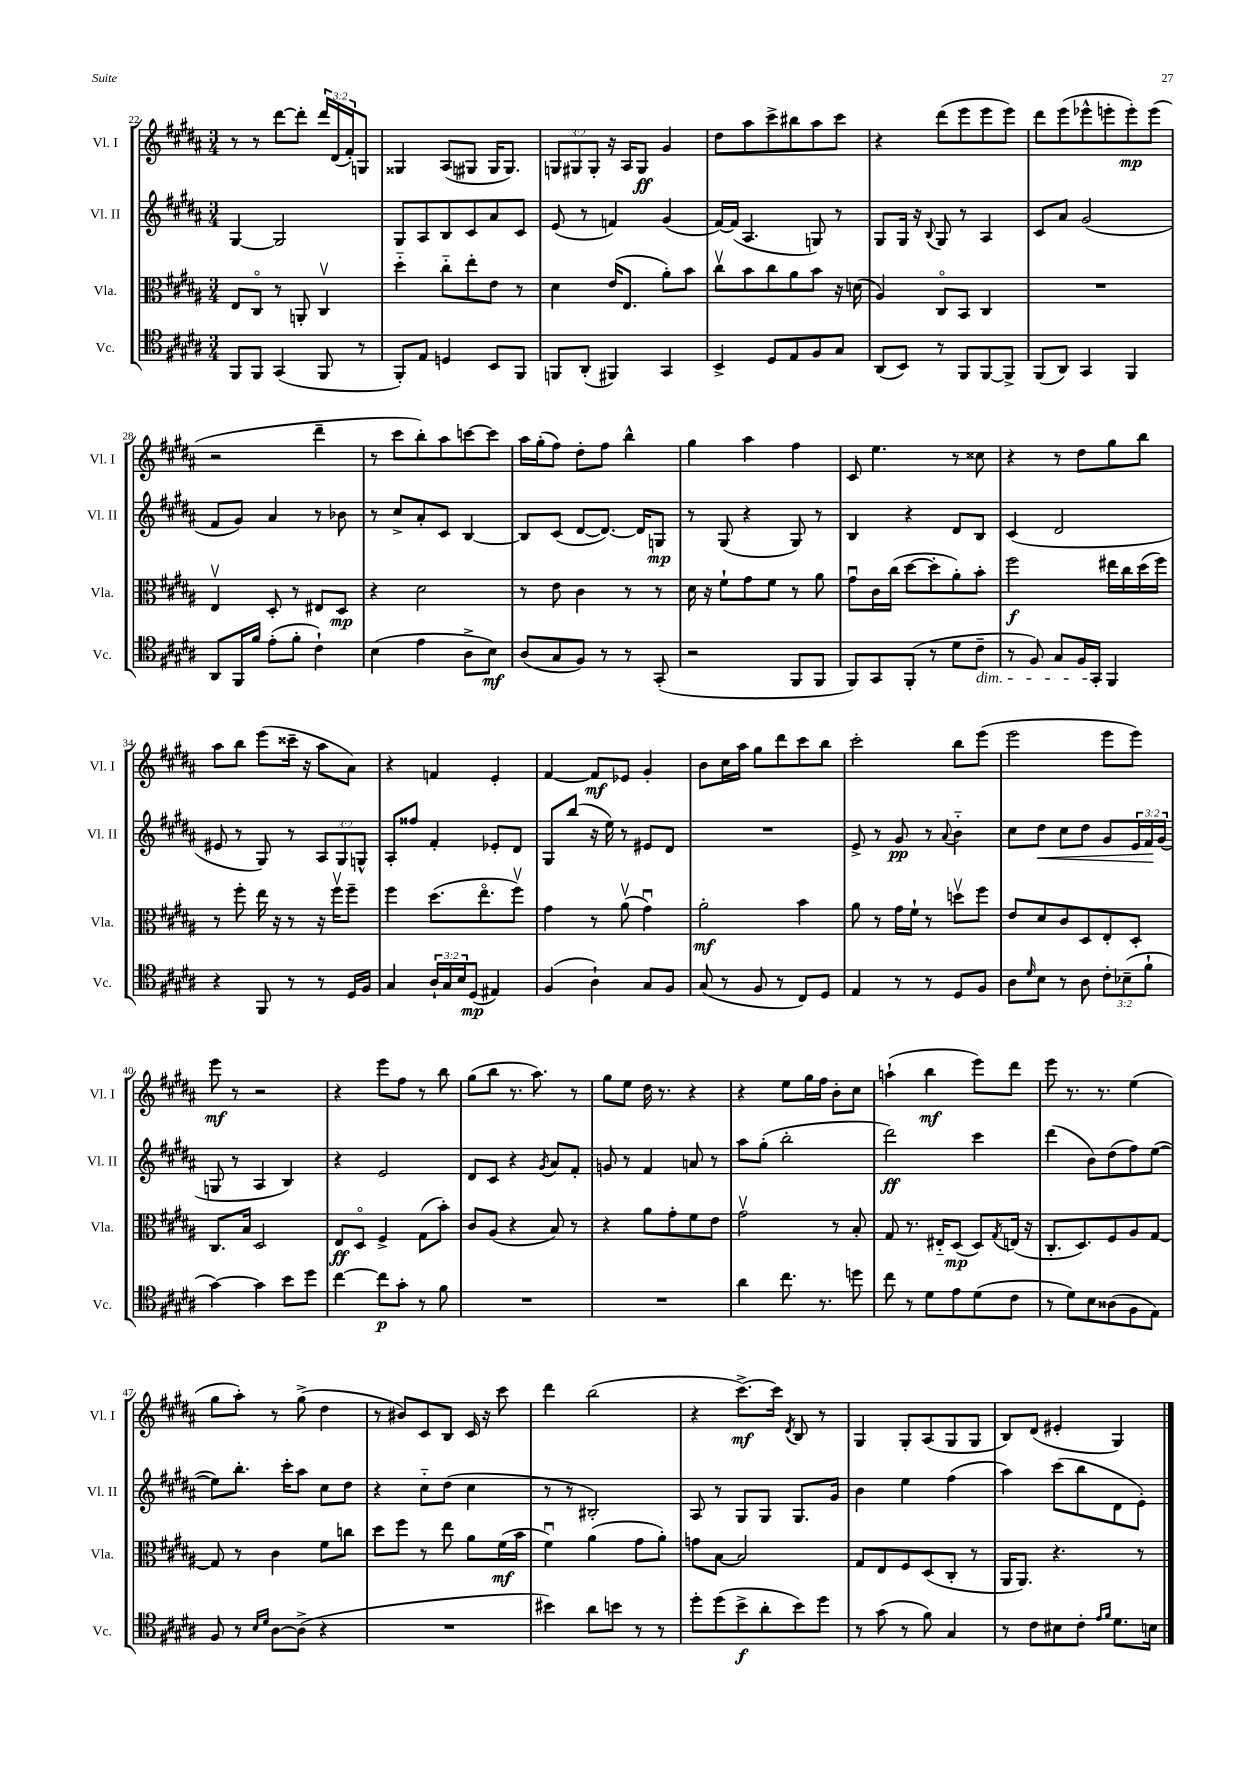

**kern	**kern	**kern	**kern
*staff4	*staff3	*staff2	*staff1
*clefC4	*clefC3	*clefG2	*clefG2
*k[f#c#g#d#a#]	*k[f#c#g#d#a#]	*k[f#c#g#d#a#]	*k[f#c#g#d#a#]
*M3/4	*M3/4	*M3/4	*M3/4
8FF#	8E	[4G#	8r
8FF#	8C#o	.	8r
(4GG#	8r	2G#]	[8ddd#
.	8AA'	.	8ddd#']
8FF#	4C#v	.	24ddd#
.	.	.	(24d#
.	.	.	24f#')
8r	.	.	8G
=	=	=	=
8FF#')	4dd#'~	8G#	4G##
8E	.	8A#	.
4D	8cc#'~	8B	(8A#
.	8ee'	8c#	8G#
8BB	8e	8a#	16G#
.	.	.	8.G#)
8FF#	8r	8c#	.
=	=	=	=
8FF	4d#	(8e	12G
.	.	.	12G#
(8AA#'	.	8r	.
.	.	.	12G#'
4FF#)	(16e	4f)	16r
.	8.E	.	16A#
.	.	.	8G#
4GG#	8a#')	(4g#	4g#
.	8b	.	.
=	=	=	=
4BB^	8cc#v	[16f#)	8dd#
.	.	(16f#]	.
.	8b	4.A#	8aa#
8D#	8cc#	.	8ccc#^
8E	8a#	.	8bb#
8F#	8b	8G)	8aa#
8G#	16r	8r	8ccc#
.	(16d	.	.
=	=	=	=
(8AA#	4A#)	8G#	4r
8BB)	.	16G#	.
.	.	16r	.
.	.	8qqB	.
8r	8C#o	8G#	(8ddd#
8FF#	8BB	8r	8eee
[8FF#	4C#	4A#	8eee
8FF#^]	.	.	8eee)
=	=	=	=
(8FF#	2.r	8c#	8ddd#
8AA#)	.	8a#	(8eee
4GG#	.	(2g#	8eee-^^
.	.	.	8eee'
4FF#	.	.	8eee')
.	.	.	(8eee
=	=	=	=
8AA#	4Ev	8f#	2r
16FF#	.	8g#)	.
16f#	.	.	.
(8e'	8D#'	4a#	.
8f#'	8r	.	.
4c#`)	8E#	8r	4ddd#~
.	8D#	8b-	.
=	=	=	=
(4B	4r	8r	8r
.	.	8cc#^	8ccc#
4e	2d#	8a#'	8bb')
.	.	8c#	8aa#
8A#^	.	[4B	[8ccc
8B)	.	.	8ccc]
=	=	=	=
(8A#	8r	8B]	16aa#
.	.	.	(16gg#'
8G#	8e	(8c#	8ff#)
8F#)	4c#	[8d#	8dd#'
8r	.	8.d#_)	8ff#
8r	8r	.	4bb^^
.	.	16d#]	.
(8GG#'	8r	8G	.
=	=	=	=
2r	16d#	8r	4gg#
.	16r	.	.
.	8f#`	(8G#	.
.	8g#	4r	4aa#
.	8f#	.	.
8FF#	8r	8G#)	4ff#
8FF#	8a#	8r	.
=	=	=	=
8FF#)	8g#u	4B	8c#
8GG#	16c#	.	4.ee
.	(16cc#	.	.
(8FF#'	[8dd#	4r	.
8r	8dd#']	.	.
8d#	8a#')	8d#	8r
8c#~	8b'	8B	8cc##
=	=	=	=
8r	2ff#	(4c#	4r
8F#)	.	.	.
8G#	.	2d#	8r
16F#	.	.	8dd#
16GG#'	.	.	.
4FF#	16ee#	.	8gg#
.	16cc#	.	.
.	(16dd#	.	8bb
.	16ff#)	.	.
=	=	=	=
4r	8r	8e#	8aa#
.	8ff#'	8r	8bb
8FF#	16ee	8G#)	(8eee
.	16r	.	.
8r	8r	8r	16ccc##~
.	.	.	16r
8r	16r	12A#	8aa#
.	16ff#v	.	.
.	.	12G#	.
16D#	8ff#~	.	8a#)
.	.	12G^^	.
16F#	.	.	.
=	=	=	=
4G#	4ff#	8A#'	4r
.	.	8ff##	.
24A#`	(8.dd#	4f#'	4f
24G#	.	.	.
24B	.	.	.
(8D#	.	.	.
.	8.eeo	.	.
4E#)	.	8e-'	4e'
.	8ff#v)	8d#	.
=	=	=	=
(4F#	4g#	8G#	[4f#
.	.	(8bb	.
4A#`)	8r	16r	8f#]
.	.	16ee)	.
.	(8a#v	8r	8e-
8G#	4g#u)	8e#	4g#'
8F#	.	8d#	.
=	=	=	=
(8G#	2a#'	2.r	8b
8r	.	.	16cc#
.	.	.	16aa#
8F#	.	.	8gg#
8r	.	.	8ddd#
8C#)	4b	.	8ccc#
8D#	.	.	8bb
=	=	=	=
4E	8a#	8e^	2ccc#'
.	8r	8r	.
8r	16g#	8g#	.
.	16f#`	.	.
8r	8r	8r	.
.	.	8qqa#	.
8D#	8ddv	4b'~	8bb
8F#	8ff#	.	(8eee
=	=	=	=
8A#	8e	8cc#	2eee
16qqd#	.	.	.
8B	8d#	8dd#	.
8r	8c#	8cc#	.
8A#	8D#	8dd#	.
12c#'	8E'	8g#	8eee
(12B-~	.	.	.
.	8D#'	24e	8eee)
12f#`	.	24f#	.
.	.	(24g#	.
=	=	=	=
[4g#)	8.C#	8G	8eee
.	.	8r	8r
.	16B	.	.
4g#]	2D#	4A#	2r
8b	.	4B)	.
8dd#	.	.	.
=	=	=	=
[4cc#	8E	4r	4r
.	8D#o	.	.
8cc#]	4F#^	2e	8eee
8g#'	.	.	8ff#
8r	(8G#	.	8r
8f#	8b')	.	8bb
=	=	=	=
2.r	8c#	8d#	(8gg#
.	(8A#	8c#	8bb
.	4r	4r	8.r
.	.	.	8.aa#)
.	.	8qg#	.
.	8B)	8a#	.
.	8r	8f#'	8r
=	=	=	=
2.r	4r	8g	8gg#
.	.	8r	8ee
.	8a#	4f#	16dd#
.	.	.	8.r
.	8g#'	.	.
.	8f#	8a	4r
.	8e	8r	.
=	=	=	=
4a#	2g#v	8aa#	4r
.	.	(8gg#'	.
8.cc#	.	2bb'	8ee
.	.	.	16gg#
8.r	.	.	16ff#
.	8r	.	8b'
8dd	8B'	.	8cc#
=	=	=	=
8cc#	8G#	2ddd#)	(4aa`
8r	8.r	.	.
8d#	.	.	4bb
.	16E#'~	.	.
8e	(8D#	.	.
(8d#	8D#)	4ccc#	8eee)
.	8qG#	.	.
8c#	(16E	.	8ddd#
.	16r	.	.
=	=	=	=
8r	8.C#'	(4ddd#	8eee
8d#)	.	.	8.r
.	8.D#)	.	.
8B	.	8b)	.
.	.	.	8.r
(8A##	8F#	(8dd#	.
8F#	8A#	8ff#)	(4ee
8E)	[8G#	([8ee	.
=	=	=	=
8F#	8G#]	8ee])	8gg#
8r	8r	8.bb'	8aa#')
16qqB	.	.	.
16qqd#	.	.	.
[8A#	4c#	.	8r
.	.	16ccc#'	.
(8A#^]	.	8aa#	(8gg#^
4r	8f#	8cc#	4dd#
.	8cc	8dd#	.
=	=	=	=
2.r	8dd#	4r	8r
.	8ff#	.	8b#)
.	8r	8cc#'~	8c#
.	8ee	(8dd#	8B
.	8a#	4cc#	16c#
.	.	.	16r
.	(16f#	.	8ccc#
.	16b	.	.
=	=	=	=
4b#)	4f#u)	8r	4ddd#
.	.	8r	.
8a#	(4a#	2B#')	(2bb
8b	.	.	.
8r	8g#	.	.
8r	8a#')	.	.
=	=	=	=
8dd#'	8g	8A#	4r
(8dd#	[8B	8r	.
8b^	2B]	8G#	[8.ccc#^)
8a#'	.	8G#	.
.	.	.	16ccc#]
.	.	.	8qd#
8b)	.	8.G#	8B
8dd#	.	.	8r
.	.	16g#	.
=	=	=	=
8r	8G#	4b	4G#
(8g#	8E	.	.
8r	8F#	4ee	8G#'
8f#)	(8D#	.	(8A#
4G#	8C#'	(4ff#	8G#
.	8r	.	8G#
=	=	=	=
8r	16AA#	4aa#)	8B)
.	8.AA#)	.	.
8c#	.	.	(8d#
8B#	4.r	(8ccc#	4e#'
8c#'	.	8bb	.
16qqe	.	.	.
16qqf#	.	.	.
8.d#	.	8d#	4G#)
.	8r	8e')	.
16B	.	.	.
==	==	==	==
*-	*-	*-	*-
